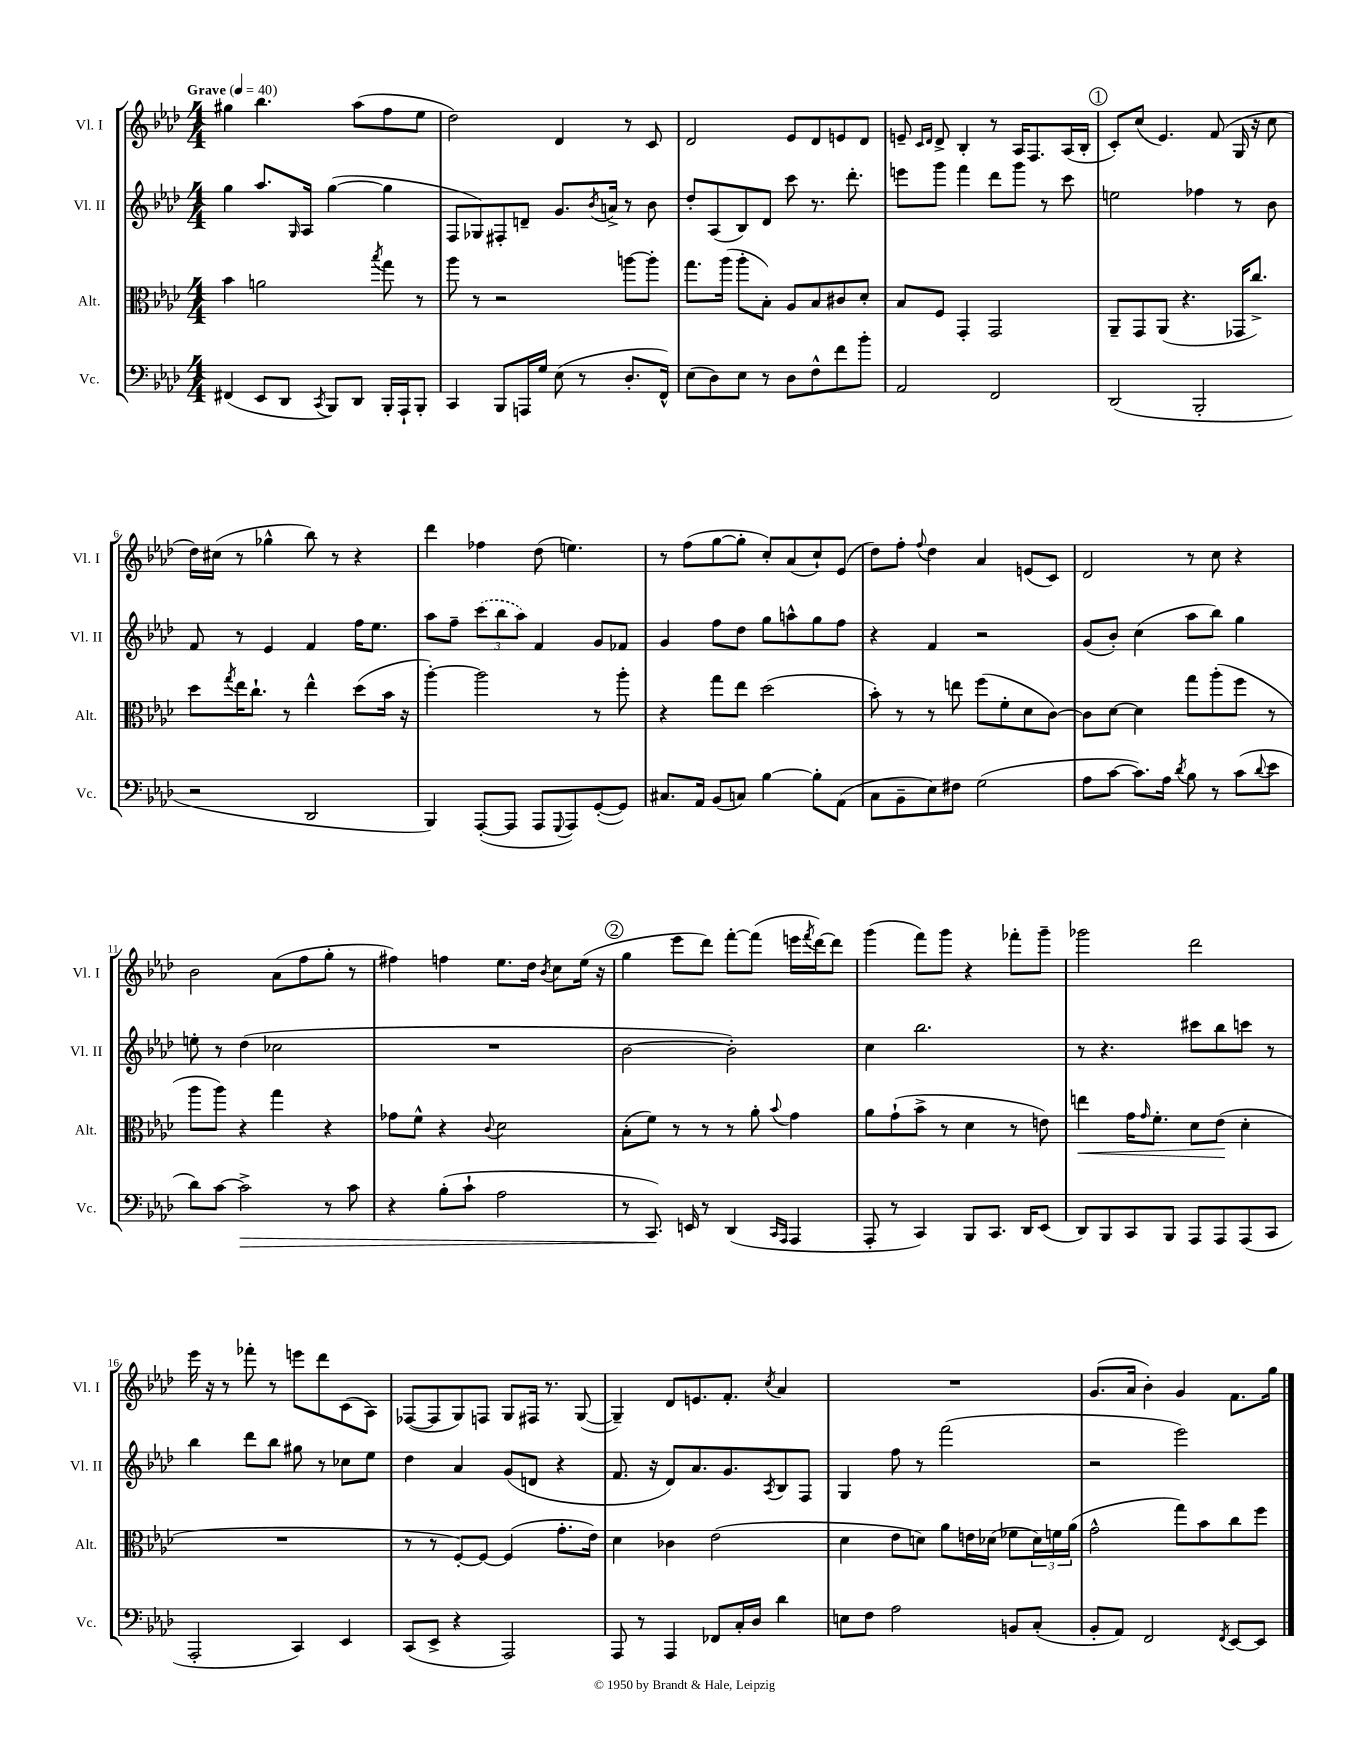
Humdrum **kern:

**kern	**kern	**kern	**kern
*staff4	*staff3	*staff2	*staff1
*clefF4	*clefC3	*clefG2	*clefG2
*k[b-e-a-d-]	*k[b-e-a-d-]	*k[b-e-a-d-]	*k[b-e-a-d-]
*M4/4	*M4/4	*M4/4	*M4/4
*MM40	*MM40	*MM40	*MM40
(4FF#	4b-	4gg	4gg#
8EE-	2a	8.aa-	4.bb-
8DD-	.	.	.
.	.	16qqG	.
.	.	16A-	.
8qCC	.	.	.
8BBB-)	.	([4gg	.
8DD-	.	.	(8aa-
.	8qbb-	.	.
16BBB-'	8gg	4gg]	8ff
16AAA-`	.	.	.
8BBB-'	8r	.	8ee-
=	=	=	=
4CC	8aa-	8F	2dd-)
.	8r	8G-)	.
8BBB-	2r	8F#'	.
16AAA	.	8d~	.
16G	.	.	.
(8E-	.	8.g	4d-
8r	.	.	.
.	.	8qb-	.
.	.	16a^	.
8.D-'	[8aa	8r	8r
.	8aa']	8b-	8c
16FF^^)	.	.	.
=	=	=	=
(8E-	8.gg	8dd-'	2d-
8D-)	.	(8A-	.
.	(16aa-	.	.
8E-	8aa-'	8B-)	.
8r	8B-')	8d-	.
8D-	8A-	8ccc	8e-
8F^^	8B-	8.r	8d-
8f	8c#	.	8e
.	.	8.ddd-'	.
8b-'	8d-'	.	8d-
=	=	=	=
2AA-	8B-	8eee	8e~
.	.	.	16qqc
.	.	.	16qqd-
.	8F	8ggg	8d-^
.	4GG'	4fff	4B-'
2FF	2GG	8ddd-	8r
.	.	8ggg	16A-
.	.	.	8.F
.	.	8r	.
.	.	8ccc	(16A-
.	.	.	16B-'
=	=	=	=
(2DD-	8AA-~	2ee	8c')
.	8GG	.	(8cc
.	(8AA-	.	4.e-)
.	4.r	.	.
2BBB-'	.	4ff-	.
.	.	.	(8f
.	16GG-	8r	16G
.	8.cc^)	.	16r
.	.	8b-	8cc
=	=	=	=
2r	8dd-	8f	16dd-)
.	.	.	(16cc#
.	8qgg	.	.
.	16ee-	8r	8r
.	8.cc`	.	.
.	.	4e-	4gg-^^
.	8r	.	.
2DD-	4ee-^^	4f	8bb-)
.	.	.	8r
.	(8dd-	16ff	4r
.	.	8.ee-	.
.	16b-	.	.
.	16r	.	.
=	=	=	=
4BBB-)	[4aa-')	8aa-	4ddd-
.	.	8ff~	.
([8AAA-'	2aa-]	(12ccc	4ff-
.	.	12bb-	.
8AAA-]	.	.	.
.	.	12aa-)	.
8AAA-	.	4f	(8dd-
8qqGGG	.	.	.
8AAA-)	.	.	4.ee)
([8GG'	8r	8g	.
8GG])	8aa-'	8f-	.
=	=	=	=
8.C#	4r	4g	8r
.	.	.	(8ff
16AA-	.	.	.
(8BB-	8gg	8ff	[8gg
8C)	8ee-	8dd-	8gg']
[4B-	(2dd-	8gg	8cc')
.	.	8aa^^	(8a-
8B-']	.	8gg	8cc`)
(8AA-	.	8ff	(8e-
=	=	=	=
8C	8b-')	4r	8dd-)
8BB-~	8r	.	8ff'
.	.	.	8qqff
8E-)	8r	4f	4dd-
8F#	8ee	.	.
(2G	(8ff	2r	4a-
.	8f'	.	.
.	8d-	.	(8e
.	[8c)	.	8c)
=	=	=	=
8A-	8c]	(8g	2d-
[8c	[8d-	8b-')	.
8.c])	4d-]	(4cc	.
16A-	.	.	.
8qd-	.	.	.
8B-	8gg	8aa-	8r
8r	(8aa-'	8bb-)	8cc
(8c	8ff	4gg	4r
8qqd-	.	.	.
8e-	8r	.	.
=	=	=	=
8d-)	8aa-	8ee'	2b-
[8c	8aa-)	8r	.
2c^]	4r	(4dd-	.
.	4gg	2cc-	(8a-
.	.	.	8ff
8r	4r	.	8gg'
8c	.	.	8r
=	=	=	=
4r	8g-	1r	4ff#)
.	8f^^	.	.
(8B-'	4r	.	4ff
8c`	.	.	.
.	8qqc	.	.
2A-	2d-	.	8.ee-
.	.	.	16dd-
.	.	.	8qb-
.	.	.	8cc
.	.	.	(16ee-
.	.	.	16r
=	=	=	=
8r	(8B-'	[2b-	4gg
8.CC)	8f)	.	.
.	8r	.	8eee-
16EE	.	.	.
8r	8r	.	8ddd-)
(4DD-	8r	2b-'])	[8fff'
.	8a-'	.	(8fff]
16qqCC	.	.	.
16qqAAA-	8qqb-	.	.
4AAA-	4g	.	16eee
.	.	.	8qfff
.	.	.	[16ddd-)
.	.	.	8ddd-]
=	=	=	=
8AAA-'	8a-	4cc	(4ggg
8r	(8g`	.	.
4CC)	8b-^	2.bb-	8fff)
.	8r	.	8ggg
8BBB-	4d-	.	4r
8.CC	.	.	.
.	8r	.	8fff-'
16DD-	.	.	.
(8EE-	8e)	.	8ggg~
=	=	=	=
8DD-)	4ee	8r	2ggg-
8BBB-	.	4.r	.
8CC	16g	.	.
.	16qqg	.	.
.	8.f'	.	.
8BBB-	.	.	.
8AAA-	8d-	8ccc#	2ddd-
8AAA-	(8e-	8bb-	.
(8AAA-	4d-'	8ccc	.
8CC	.	8r	.
=	=	=	=
2AAA-'	1r	4bb-	16eee-
.	.	.	16r
.	.	.	8r
.	.	8ddd-	8fff-'
.	.	8bb-	8r
4CC)	.	8gg#	8eee
.	.	8r	8ddd-
4EE-	.	8cc-	(8c
.	.	8ee-	8A-)
=	=	=	=
(8CC	8r	4dd-	([8F-
8EE-^	8r	.	8F-]
4r	[8F')	4a-	8G)
.	8F_	.	8F
2AAA-)	(4F]	(8g	8G
.	.	8d	16F#
.	.	.	8.r
.	8.g'	4r	.
.	.	.	([8G
.	16e-)	.	.
=	=	=	=
8AAA-	4d-	8.f	4G~])
8r	.	.	.
.	.	16r	.
4AAA-	4c-	8d-)	8d-
.	.	8.a-	8.e
8FF-	(2e-	.	.
.	.	8.g	8.f'
16C'	.	.	.
16D-	.	.	.
.	.	8qA-	8qcc
4d-	.	8B-	4a-
.	.	8F	.
=	=	=	=
8E	4d-	4G	1r
8F	.	.	.
2A-	8e-	8ff	.
.	8d)	8r	.
.	8a-	(2fff	.
.	16e	.	.
.	(16d-	.	.
8BB	8f-	.	.
(8C'	24d-)	.	.
.	24f	.	.
.	(24a-	.	.
=	=	=	=
8BB-'	2g^^	2r	(8.g
8AA-)	.	.	.
.	.	.	16a-
2FF	.	.	4b-')
.	8gg)	2eee-)	4g
.	8b-	.	.
8qFF	.	.	.
[8EE-	8cc	.	8.f
8EE-]	8ff	.	.
.	.	.	16gg
==	==	==	==
*-	*-	*-	*-
